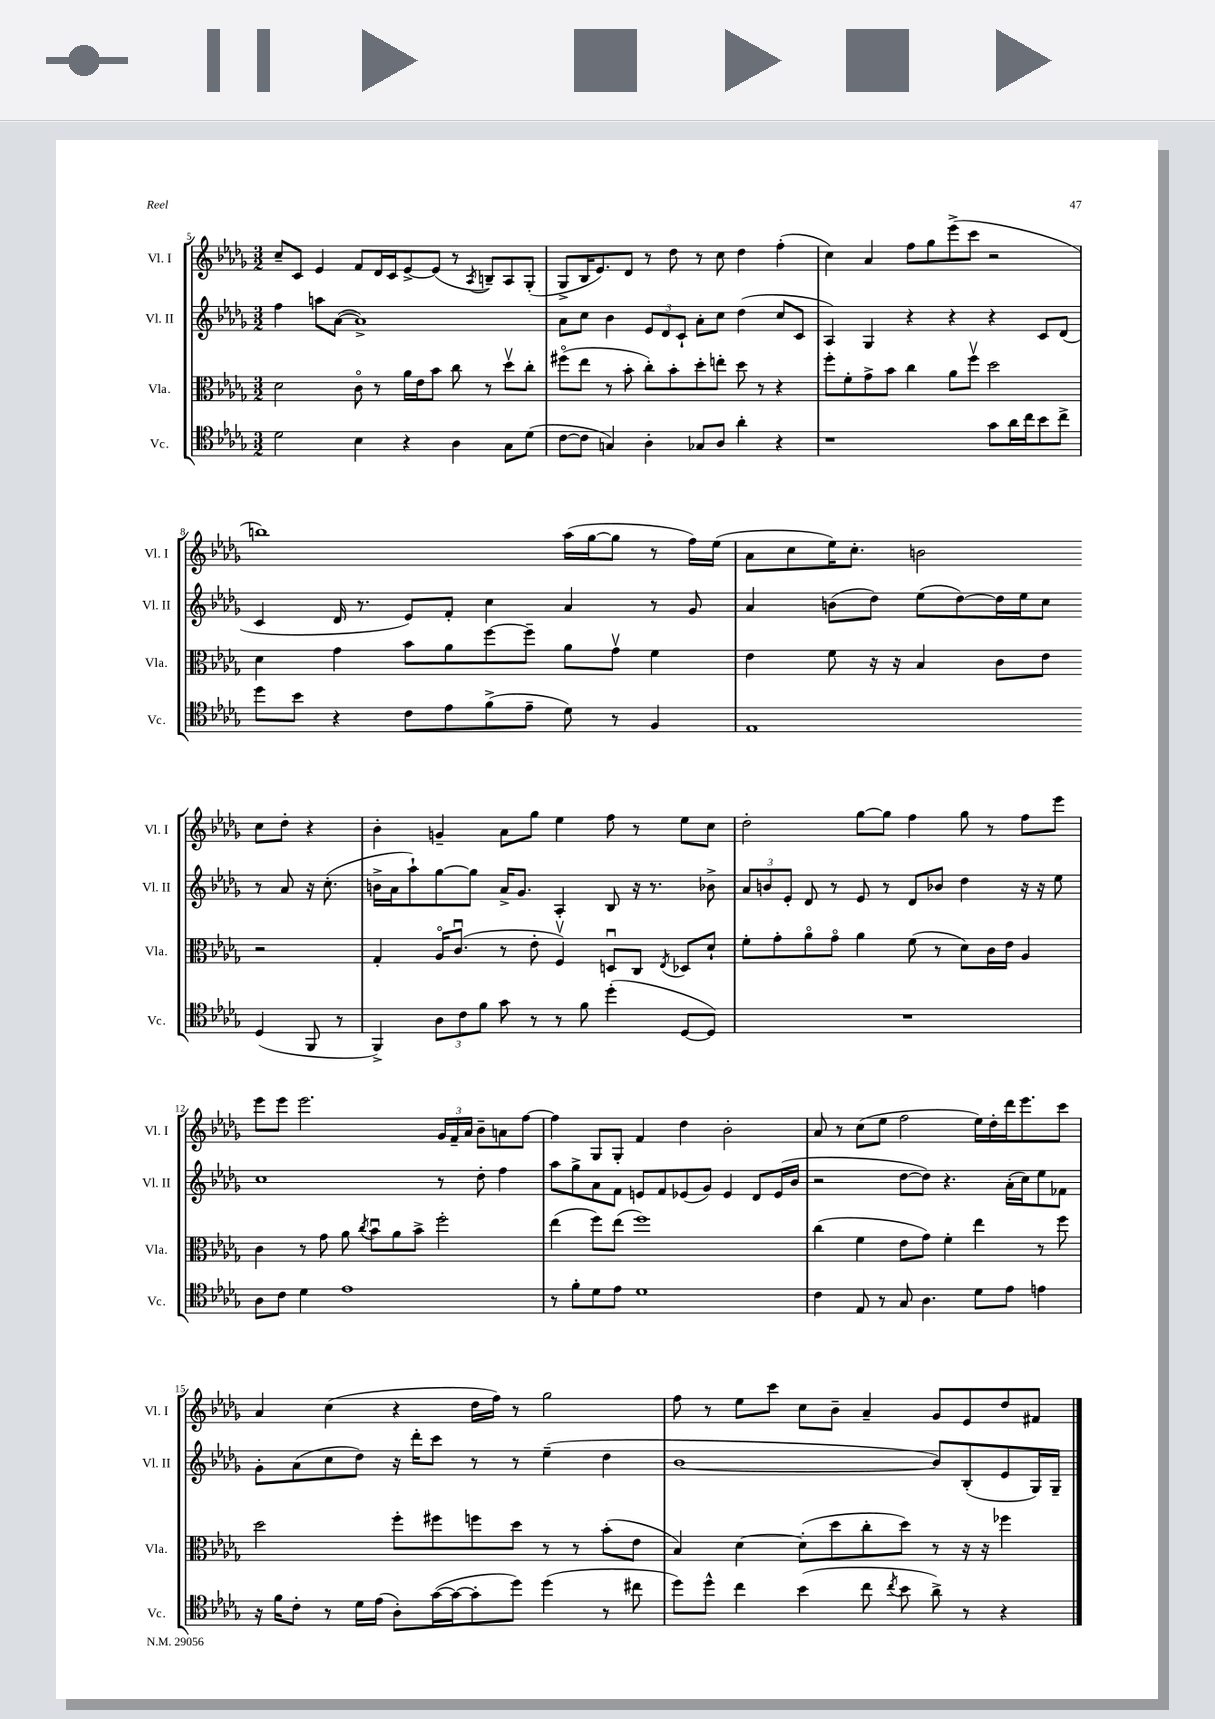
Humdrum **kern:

**kern	**kern	**kern	**kern
*staff4	*staff3	*staff2	*staff1
*clefC4	*clefC3	*clefG2	*clefG2
*k[b-e-a-d-g-]	*k[b-e-a-d-g-]	*k[b-e-a-d-g-]	*k[b-e-a-d-g-]
*M3/2	*M3/2	*M3/2	*M3/2
2d-\	2d-\	4ff\	8cc~/L
.	.	.	8c/J
.	.	8aa\L	4e-/
.	.	([8a-\J	.
4B-\	8co\	1a-^])	8f/L
.	8r	.	16d-/L
.	.	.	16c/J
4r	16a-\LL	.	[8e-^/
.	16e-\J	.	.
.	8b-\J	.	(8e-/]J
4A-\	8cc\	.	8r
.	.	.	8qA-/
.	8r	.	8B~/L)
8G-\L	8dd-v\L	.	8A-/
(8d-\J	8cc'\J	.	(8G-'/J
=	=	=	=
[8c\L	(8ff#o\L	8a-\L	8G-^/L
8c\]J	8ee-\J	8cc\J	16B-/K
.	.	.	8.e-/)
4G/)	8r	4b-\	.
.	8b-'\	.	8d-/J
4A-'\	8cc'\L)	12e-/L	8r
.	.	12d-/	.
.	8b-'\	.	8dd-\
.	.	12c`/J	.
8G-/L	8dd-'\	8a-'\L	8r
8A-/J	8ee'\J	8cc\J	8cc\
4a-'\	8dd-\	(4dd-\	4dd-\
.	8r	.	.
4r	4r	8cc/L	(4ff'\
.	.	8c/J	.
=	=	=	=
1r	8ff'\L	4A-/)	4cc\)
.	8f'\	.	.
.	8g-^\	4G-/	4a-/
.	8b-\J	.	.
.	4cc\	4r	8ff\L
.	.	.	8gg-\
.	8a-\L	4r	(8eee-^\
.	8ffv\J	.	8ccc\J
8g-\L	2dd-\	4r	2r
16a-\L	.	.	.
16cc\J	.	.	.
8b-\	.	8c/L	.
8cc^\J	.	(8d-/J	.
=	=	=	=
8dd-\L	4d-\	4c/	1bb)
8b-\J	.	.	.
4r	4g-\	16d-/	.
.	.	8.r	.
8c\L	8b-\L	8e-/L)	.
8e-\	8a-\	8f'/J	.
(8f^\	[8ff\	4cc\	.
8e-~\J	8ff~\]J	.	.
8d-\)	8a-\L	4a-/	(16aa-\LL
.	.	.	[16gg-\J
8r	8g-v\J	.	8gg-\]J
4F/	4f\	8r	8r
.	.	8g-/	16ff\LL)
.	.	.	(16ee-\JJ
=	=	=	=
1E-	4e-\	4a-/	8a-\L
.	.	.	8cc\
.	8f\	(8b\L	16ee-\K)
.	.	.	8.cc'\J
.	16r	8dd-\J)	.
.	16r	.	.
.	4B-/	(8ee-\L	2b\
.	.	[8dd-\)	.
.	8c\L	16dd-\]L	.
.	.	16ee-\J	.
.	8e-\J	8cc\J	.
(4D-/	2r	8r	8cc\L
.	.	8a-/	8dd-'\J
8FF/	.	16r	4r
.	.	(8.cc'\	.
8r	.	.	.
=	=	=	=
4FF^/)	4G-'/	16b^\LL	4b-'\
.	.	16a-\J	.
.	.	8aa-`\)	.
12A-\L	16A-o/LK	[8gg-\	4g~/
.	(8.cu/J	.	.
12c\	.	.	.
.	.	8gg-\]J	.
12f\J	.	.	.
8g-\	8r	16a-^/LK	8a-\L
.	.	8.g-/J	.
8r	8e-'\	.	8gg-\J
8r	4Fv/)	4A-'/	4ee-\
8f\	.	.	.
(4dd-'\	8Du/L	8B-/	8ff\
.	8C/J	16r	8r
.	.	8.r	.
.	8qE-/	.	.
[8D-/L	8D-/L	.	8ee-\L
8D-/]J)	8d-`/J	8b-^\	8cc\J
=	=	=	=
1.r	8f'\L	12a-/L	2dd-'\
.	.	12b/	.
.	8g-'\	.	.
.	.	12e-'/J	.
.	8a-o\	8d-/	.
.	8g-o\J	8r	.
.	4a-\	8e-/	[8gg-\L
.	.	8r	8gg-\]J
.	(8f\	8d-/L	4ff\
.	8r	8b-/J	.
.	8d-\L)	4dd-\	8gg-\
.	16c\L	.	8r
.	16e-\JJ	.	.
.	4A-/	16r	8ff\L
.	.	16r	.
.	.	8ee-\	8eee-\J
=	=	=	=
8A-\L	4c\	1cc	8eee-\L
8c\J	.	.	8eee-\J
4d-\	8r	.	2.eee-\
.	8g-\	.	.
1e-	8a-\	.	.
.	8qcc/	.	.
.	8b-u\L	.	.
.	8a-\	.	.
.	8b-^\J	.	.
.	2ff'\	8r	24g-/LL
.	.	.	24f~/
.	.	.	24a-/JJ
.	.	8dd-'\	8b-~\L
.	.	4ff\	8a\
.	.	.	[8ff\J
=	=	=	=
8r	(4ee-\	8aa-\L	4ff\]
8f'\L	.	8gg-^\	.
8d-\	8ff\L)	8a-\	8G-/L
8e-\J	(8ee-\J	8f\J	8G-'/J
1d-	1ff)	8e/L	4f/
.	.	8f/	.
.	.	(8e-/	4dd-\
.	.	8g-/J)	.
.	.	4e-/	2b-'\
.	.	8d-/L	.
.	.	(16e-/L	.
.	.	16b-/JJ	.
=	=	=	=
4c\	(4cc\	2r	8a-/
.	.	.	8r
8E-/	4f\	.	(8cc\L
8r	.	.	8ee-\J
8G-/	8e-\L	[8dd-\L	2ff\
4.A-\	8g-\J)	8dd-\]J)	.
.	4f'\	4.r	.
8d-\L	4ee-\	.	16ee-\LL)
.	.	.	16dd-'\
8e-\J	.	(16a-'\LL	16ddd-\J
.	.	16cc\J)	8.eee-\
4e\	8r	8ee-\	.
.	8ff\	8f-\J	8ccc\J
=	=	=	=
16r	2dd-\	8g-'\L	4a-/
16f\LK	.	.	.
8c'\J	.	(8a-\	.
8r	.	8cc\	(4cc\
16d-\LL	.	8dd-\J)	.
(16e-\JJ	.	.	.
8A-'\L)	8ff'\L	16r	4r
.	.	16ddd-'\LK	.
([16g-\L	8ff#\	8ccc\J	.
16g-\_J	.	.	.
8g-'\]	8ff\	8r	16dd-\LL
.	.	.	16ff\JJ)
8dd-\J)	8dd-\J	8r	8r
(4dd-\	8r	(4ee-~\	2gg-\
.	8r	.	.
8r	(8b-'\L	4dd-\	.
8cc#\	8e-\J	.	.
=	=	=	=
8dd-\L)	4B-/)	[1b-	8ff\
8dd-^^\J	.	.	8r
4cc\	[4d-\	.	8ee-\L
.	.	.	8ccc\J
(4b-\	(8d-'\]L	.	8cc\L
.	8dd-\	.	8b-~\J
8cc\	8cc'\	.	4a-~/
8qcc/	.	.	.
8b-\	8dd-\J)	.	.
8a-^\)	8r	8b-/]L)	8g-/L
8r	16r	(8B-'/	8e-/
.	16r	.	.
4r	4ff-\	8e-/	8dd-/
.	.	16G-/L)	8f#/J
.	.	16G-~/JJ	.
==	==	==	==
*-	*-	*-	*-
